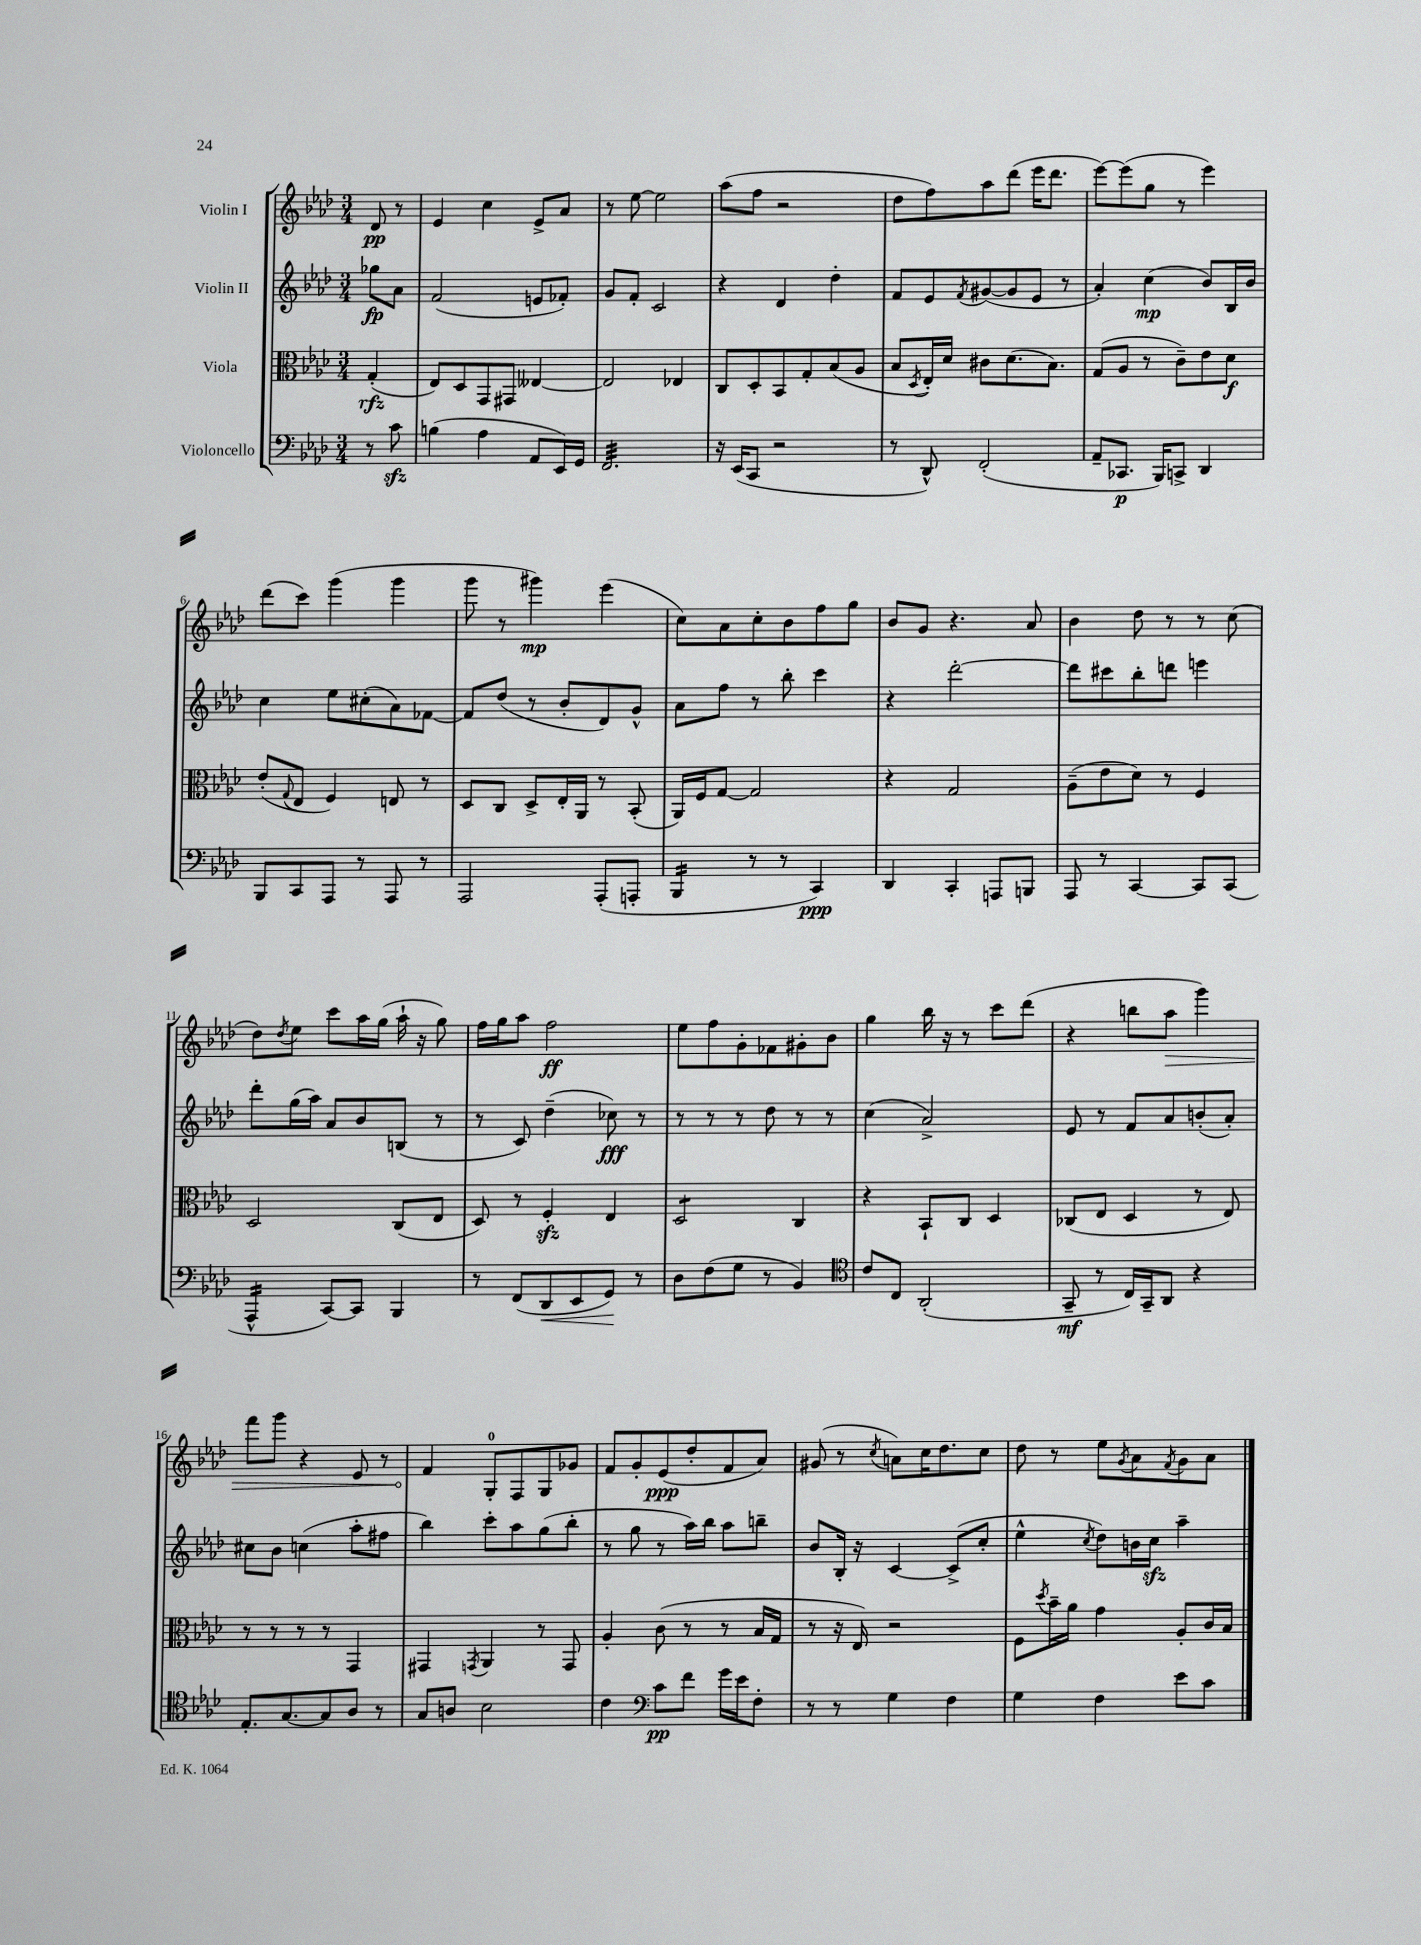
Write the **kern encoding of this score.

**kern	**kern	**kern	**kern
*staff4	*staff3	*staff2	*staff1
*clefF4	*clefC3	*clefG2	*clefG2
*k[b-e-a-d-]	*k[b-e-a-d-]	*k[b-e-a-d-]	*k[b-e-a-d-]
*M3/4	*M3/4	*M3/4	*M3/4
8r	(4G'	8gg-	8d-
8c	.	8a-	8r
=	=	=	=
(4B	8E-)	(2f	4e-
.	8D-	.	.
4A-	8GG	.	4cc
.	8GG#	.	.
8AA-	[4E--	8e	8e-^
16EE-)	.	8f-')	8a-
16GG	.	.	.
=	=	=	=
2.FF	2E--]	8g	8r
.	.	8f'	[8ee-
.	.	2c	2ee-]
.	4E-	.	.
=	=	=	=
16r	8C	4r	(8aa-
(16EE-	.	.	.
8CC	8D-'	.	8ff
2r	8BB-	4d-	2r
.	8G'	.	.
.	(8B-	4dd-'	.
.	8A-	.	.
=	=	=	=
8r	8B-	8f	8dd-
.	8qD-	.	.
8DD-^^)	16E-')	8e-	8ff)
.	16d-	.	.
.	.	8qf	.
(2FF'	8c#	([8g#	8aa-
.	(8.d-	8g#]	(8ddd-
.	.	8e-	16eee-
.	8.B-)	.	8.ddd-
.	.	8r	.
=	=	=	=
8AA-~	(8G	4a-')	[8eee-)
8.CC-	8A-	.	(8eee-]
.	8r	(4cc	8gg
16BBB-)	.	.	.
8CC^	8c~)	.	8r
4DD-	8e-	8b-)	4eee-)
.	8d-	16B-	.
.	.	16b-	.
=	=	=	=
8BBB-	(8e-'	4cc	(8ddd-
.	8qqG	.	.
8CC	8E-	.	8ccc)
8AAA-	4F)	8ee-	(4ggg
8r	.	(8cc#'	.
8AAA-	8E	8a-)	4ggg
8r	8r	[8f-	.
=	=	=	=
2AAA-	8D-	8f-]	8ggg
.	8C	(8dd-	8r
.	8D-^	8r	4ggg#)
.	16E-'	8b-'	.
.	16AA-	.	.
(8AAA-'	8r	8d-)	(4eee-
8AAA'	(8BB-'	8g^^	.
=	=	=	=
4BBB-	16AA-)	8a-	8cc)
.	16F	.	.
.	[8G	8ff	8a-
8r	2G]	8r	8cc'
8r	.	8bb-'	8b-
4CC)	.	4ccc	8ff
.	.	.	8gg
=	=	=	=
4DD-	4r	4r	8b-
.	.	.	8g
4CC'	2G	[2ddd-'	4.r
8AAA	.	.	.
8BBB	.	.	8a-
=	=	=	=
8AAA-	(8A-~	8ddd-]	4b-
8r	8e-	8ccc#	.
[4CC	8d-)	8bb-'	8dd-
.	8r	8ddd	8r
8CC]	4F	4eee	8r
(8CC	.	.	(8cc
=	=	=	=
4AAA-^^	2D-	8ddd-'	8dd-)
.	.	.	8qdd-
.	.	(16gg	8ee-
.	.	16aa-)	.
[8CC)	.	8a-	8ccc
8CC]	.	8b-	16aa-
.	.	.	(16gg
4BBB-	(8C	(8B	16aa-`
.	.	.	16r
.	8E-	8r	8gg)
=	=	=	=
8r	8D-)	8r	16ff
.	.	.	16gg
(8FF	8r	8c)	8aa-
8DD-	4F'	(4dd-~	2ff
8EE-	.	.	.
8GG)	4E-	8cc-)	.
8r	.	8r	.
=	=	=	=
8D-	2D-	8r	8ee-
(8F	.	8r	8ff
8G	.	8r	8g'
8r	.	8dd-	8f-
4BB-)	4C	8r	8g#'
.	.	8r	8b-
=	=	=	=
*clefC4	*	*	*
8c	4r	(4cc	4gg
8C	.	.	.
(2AA-'	8BB-`	2a-^)	16bb-
.	.	.	16r
.	8C	.	8r
.	4D-	.	8ccc
.	.	.	(8ddd-
=	=	=	=
8GG~	(8C-	8e-	4r
8r	8E-	8r	.
16C)	4D-	8f	8bb
16GG~	.	.	.
8AA-	.	8a-	8aa-
4r	8r	(8b'	4ggg)
.	8E-)	8a-')	.
=	=	=	=
8.E-'	8r	8cc#	8fff
.	8r	8b-	8ggg
[8.G	.	.	.
.	8r	(4cc	4r
8G]	8r	.	.
8A-	4GG	8aa-'	8e-
8r	.	8ff#	8r
=	=	=	=
8G	4GG#	4bb-)	4f
8A	.	.	.
.	8qGG	.	.
2B-	4AA-	8ccc'	8G'
.	.	8aa-	8F
.	8r	(8gg	8G
.	8GG	8bb-'	8g-
=	=	=	=
4c	4A-'	8r	8f
.	.	8gg	8g'
*clefF4	*	*	*
8c	(8c	8r	(8e-
8f	8r	16aa-)	8dd-'
.	.	16bb-	.
16g	8r	8aa-	8f
16e-	.	.	.
8F'	16B-	8bb~	8a-)
.	16G	.	.
=	=	=	=
8r	8r	8b-	(8g#
8r	16r	16B-'	8r
.	16E-)	16r	.
.	.	.	8qcc
4G	2r	[4c	8a)
.	.	.	16cc
.	.	.	8.dd-
4F	.	(8c^]	.
.	.	8cc'	8cc
=	=	=	=
4G	8F	4ee-^^	8dd-
.	8qdd-	.	.
.	16b-~	.	8r
.	16a-	.	.
.	.	8qcc	.
4F	4g	8dd-)	8ee-
.	.	.	8qg
.	.	16b	8a-
.	.	16cc	.
.	.	.	8qf
8e-	8A-'	4aa-~	8g
8c	16c	.	8a-
.	16B-	.	.
==	==	==	==
*-	*-	*-	*-
